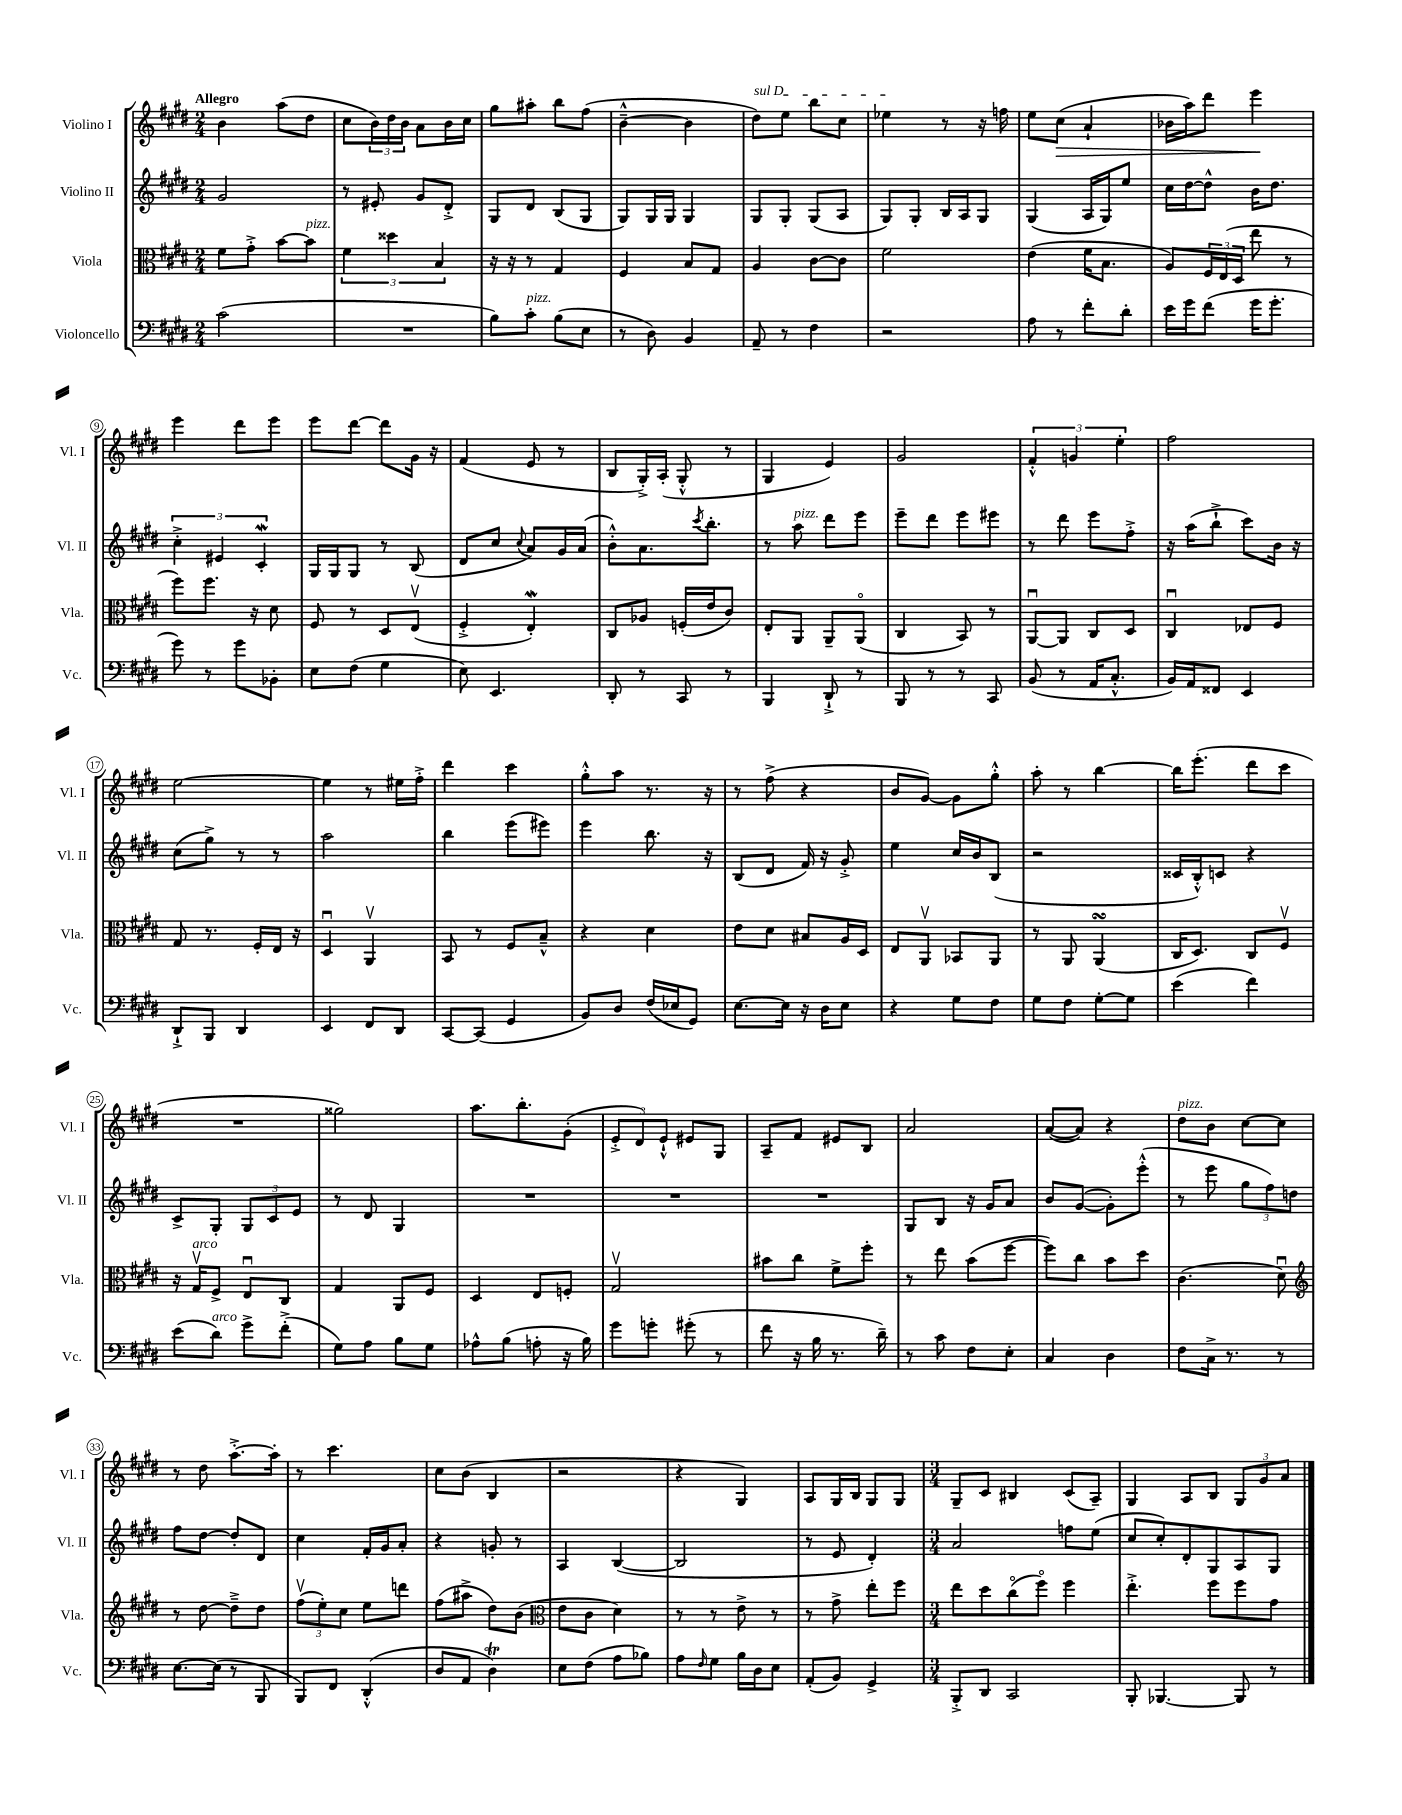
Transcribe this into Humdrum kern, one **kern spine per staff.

**kern	**kern	**kern	**kern
*staff4	*staff3	*staff2	*staff1
*clefF4	*clefC3	*clefG2	*clefG2
*k[f#c#g#d#]	*k[f#c#g#d#]	*k[f#c#g#d#]	*k[f#c#g#d#]
*M2/4	*M2/4	*M2/4	*M2/4
(2c#\	8f#\L	2g#/	4b\
.	8g#'^\J	.	.
.	[8b\L	.	(8aa\L
.	8b\]J	.	8dd#\J
=	=	=	=
2r	6f#\	8r	8cc#\L
.	.	8e#'/	24b\L)
.	6dd##\	.	24dd#\
.	.	.	24b\JJ
.	.	8g#/L	8a\L
.	6B/	.	.
.	.	8d#'^/J	16b\L
.	.	.	16cc#\JJ
=	=	=	=
8B\L)	16r	8G#/L	8gg#\L
.	16r	.	.
8c#'\J	8r	8d#/J	8aa#'\J
(8B\L	4G#/	(8B/L	8bb\L
8E\J	.	8G#/J	(8ff#\J
=	=	=	=
8r	4F#/	8G#/L)	[4b~^^\
8D#\)	.	16G#/L	.
.	.	16G#/JJ	.
4BB/	8B/L	4G#/	4b\]
.	8G#/J	.	.
=	=	=	=
8AA~/	4A/	8G#/L	8dd#\L)
8r	.	8G#'/J	8ee\J
4F#\	[8c#\L	(8G#/L	8bb\L
.	8c#\]J	8A/J	8cc#\J
=	=	=	=
2r	2f#\	8G#/L)	4ee-\
.	.	8G#'/J	.
.	.	16B/LL	8r
.	.	16A/J	.
.	.	8G#/J	16r
.	.	.	16ff\
=	=	=	=
8A\	(4e\	(4G#/	8ee\L
8r	.	.	(8cc#\J
8f#'\L	16f#\LK	16A/LL	4a`/
.	8.B\J	16G#/J)	.
8d#'\J	.	8ee/J	.
=	=	=	=
16e\LL	8A/L)	16cc#\LL	16b-\LL
16g#\J	.	[16dd#\J	16aa\J)
(8f#\J	24F#/L	8dd#^^\]J	8ddd#\J
.	(24E/	.	.
.	24D#/JJ	.	.
16g#\LK	8ee\	16b\LK	4eee\
8.g#'\J	.	8.dd#\J	.
.	8r	.	.
=	=	=	=
8g#\)	8ff#\L)	6cc#'^\	4eee\
8r	8.ff#\J	.	.
.	.	6e#/	.
8g#\L	.	.	8ddd#\L
.	16r	.	.
.	.	6c#'/	.
8BB-'\J	8d#\	.	8eee\J
=	=	=	=
8E\L	8F#/	16G#/LL	8eee\L
.	.	16G#/J	.
(8F#\J	8r	8G#/J	[8ddd#\J
4G#\	8D#/L	8r	8ddd#\]L
.	(8Ev/J	(8B/	16g#\Jk
.	.	.	16r
=	=	=	=
8E\)	4F#'^/	8d#/L	(4f#/
4.EE/	.	8cc#/J	.
.	.	8qqcc#/	.
.	4E'/)	8a/L)	8e/
.	.	16g#/L	8r
.	.	(16a/JJ	.
=	=	=	=
8DD#'/	8C#/L	8b'^^\L)	8B/L
8r	8A-/J	8.a\	16G#'^/L)
.	.	.	(16A'/JJ
8CC#/	(16F'/LL	.	8G#'^^/
.	.	8qccc#/	.
.	16e/J	8.bb'\J	.
8r	8c#/J)	.	8r
=	=	=	=
4BBB/	8E'/L	8r	4G#/
.	8AA/J	8aa\	.
8DD#`^/	8AA~/L	8ddd#\L	4e/)
8r	(8AAo/J	8eee\J	.
=	=	=	=
8BBB/	4C#/	8eee~\L	2g#/
8r	.	8ddd#\J	.
8r	8BB/)	8eee\L	.
8CC#/	8r	8eee#\J	.
=	=	=	=
(8BB/	[8AAu/L	8r	6f#'^^/
8r	8AA/]J	8ddd#\	.
.	.	.	6g/
16AA/LK	8C#/L	8eee\L	.
8.C#'^^/J	.	.	.
.	.	.	6ee'\
.	8D#/J	8ff#'^\J	.
=	=	=	=
16BB/LL)	4C#u/	16r	2ff#\
16AA/J	.	(16aa\LK	.
8FF##/J	.	8bb`^\J	.
4EE/	8E-/L	8ccc#\L)	.
.	8F#/J	16b\Jk	.
.	.	16r	.
=	=	=	=
8DD#`^/L	8G#/	(8cc#\L	[2ee\
8BBB/J	8.r	8gg#^\J)	.
4DD#/	.	8r	.
.	16F#'/LL	.	.
.	16E/JJ	8r	.
.	16r	.	.
=	=	=	=
4EE/	4D#u/	2aa\	4ee\]
8FF#/L	4AAv/	.	8r
8DD#/J	.	.	16ee#\LL
.	.	.	16ff#'^\JJ
=	=	=	=
[8CC#/L	8BB/	4bb\	4ddd#\
(8CC#/]J	8r	.	.
4GG#/	8F#/L	(8eee\L	4ccc#\
.	8B~^^/J	8eee#\J)	.
=	=	=	=
8BB/L)	4r	4eee\	8gg#'^^\L
8D#/J	.	.	8aa\J
(16F#/LL	4d#\	8.bb\	8.r
16E-/J	.	.	.
8GG#/J)	.	.	.
.	.	16r	16r
=	=	=	=
[8.E\L	8e\L	(8B/L	8r
.	8d#\J	8d#/J	(8ff#^\
16E\]Jk	.	.	.
16r	8B#/L	16f#/)	4r
16D#\LK	.	16r	.
8E\J	16A/L	8g#'^/	.
.	16D#/JJ	.	.
=	=	=	=
4r	8E/L	4ee\	8b/L
.	8AAv/J	.	[8g#/J)
8G#\L	8BB-/L	16cc#/LL	8g#\]L
.	.	16b/J	.
8F#\J	8AA/J	(8B/J	8gg#'^^\J
=	=	=	=
8G#\L	8r	2r	8aa'\
8F#\J	8AA/	.	8r
[8G#'\L	(4AA/	.	[4bb\
8G#\]J	.	.	.
=	=	=	=
(4e\	16C#/LK	16c##/LL	16bb\]LK
.	8.D#/J)	16B'^^/J)	(8.eee'\J
.	.	8c/J	.
4f#\)	8C#/L	4r	8ddd#\L
.	8F#v/J	.	8ccc#\J
=	=	=	=
(8e\L	16r	8c#^/L	2r
.	16G#v/LK	.	.
8d#\J)	8F#^/J	8G#'/J	.
8g#^\L	8Eu/L	12G#/L	.
.	.	12c#/	.
(8f#'^\J	8C#/J	.	.
.	.	12e/J	.
=	=	=	=
8G#\L)	4G#/	8r	2gg##\)
8A\J	.	8d#/	.
8B\L	8AA/L	4G#/	.
8G#\J	8F#/J	.	.
=	=	=	=
8A-^^\L	4D#/	2r	8.aa\L
(8B\J	.	.	.
.	.	.	8.bb'\
8A'\	8E/L	.	.
16r	8F'/J	.	(8g#'\J
16B\)	.	.	.
=	=	=	=
8g#\L	2G#v/	2r	12e'^/L
.	.	.	12d#/)
8g'\J	.	.	.
.	.	.	12e`^^/J
(8g#'\	.	.	8e#/L
8r	.	.	8G#/J
=	=	=	=
8f#\	8b#\L	2r	8A~/L
16r	8cc#\J	.	8f#/J
16B\	.	.	.
8.r	8f#^\L	.	8e#/L
.	8ff#'\J	.	8B/J
16d#~\)	.	.	.
=	=	=	=
8r	8r	8G#/L	2a/
8c#\	8ee\	8B/J	.
8F#\L	(8b\L	16r	.
.	.	16g#/LK	.
8E'\J	[8ff#\J	8a/J	.
=	=	=	=
4C#/	8ff#\]L)	8b/L	([8a/L
.	8cc#\J	([8g#/J	8a/]J)
4D#\	8b\L	8g#'\]L)	4r
.	8dd#\J	(8eee'^^\J	.
=	=	=	=
8F#\L	(4.c#\	8r	8dd#\L
16C#^\Jk	.	8eee\	8b\J
8.r	.	.	.
.	.	12gg#\L	[8cc#\L
.	.	12ff#\)	.
8r	8d#u\)	.	8cc#\]J
.	.	12dd\J	.
=	=	=	=
*	*clefG2	*	*
[8.E\L	8r	8ff#\L	8r
.	[8dd#\	[8dd#\J	8dd#\
(16E\]Jk	.	.	.
8r	8dd#~^\]L	8dd#'/]L	[8.aa'^\L
8BBB/	8dd#\J	8d#/J	.
.	.	.	16aa'\]Jk
=	=	=	=
8BBB/L)	(12ff#v\L	4cc#\	8r
.	12ee'\)	.	.
8FF#/J	.	.	4.ccc#\
.	12cc#\J	.	.
(4DD#'^^/	8ee\L	16f#'/LL	.
.	.	16g#/J	.
.	8ddd\J	8a'/J	.
=	=	=	=
8D#/L	(8ff#\L	4r	8cc#\L
8AA/J	8aa#^\J	.	(8b\J
4D#\)	8dd#\L)	8g'/	4B/
.	(8b\J	8r	.
=	=	=	=
*	*clefC3	*	*
8E\L	8e\L	4A/	2r
(8F#\J	8c#\J	.	.
8A\L	4d#\)	([4B/	.
8B-\J)	.	.	.
=	=	=	=
8A\L	8r	2B/]	4r
16qqF#/	.	.	.
8G#\J	8r	.	.
16B\LL	8e^\	.	4G#/)
16D#\J	.	.	.
8E\J	8r	.	.
=	=	=	=
(8AA'/L	8r	8r	8A/L
8BB/J)	8g#^\	8e/	16G#/L
.	.	.	16B/JJ
4GG#^/	8ee'\L	4d#'/)	8G#/L
.	8ff#\J	.	8G#/J
=	=	=	=
*M3/4	*M3/4	*M3/4	*M3/4
8BBB'^/L	8ee\L	2a/	8G#~/L
8DD#/J	8dd#\	.	8c#/J
2CC#/	(8cc#o\	.	4B#/
.	8ff#o\J)	.	.
.	4ff#\	8ff\L	(8c#/L
.	.	(8ee\J	8A~/J)
=	=	=	=
8BBB'/	4.ee'^\	8cc#/L	4G#/
[4.BBB-/	.	8cc#'/)	.
.	.	8d#'/	8A/L
.	8ff#\L	8G#/	8B/J
8BBB-/]	8ff#\	8A/	12G#/L
.	.	.	12g#/
8r	8g#\J	8G#/J	.
.	.	.	12a/J
==	==	==	==
*-	*-	*-	*-
